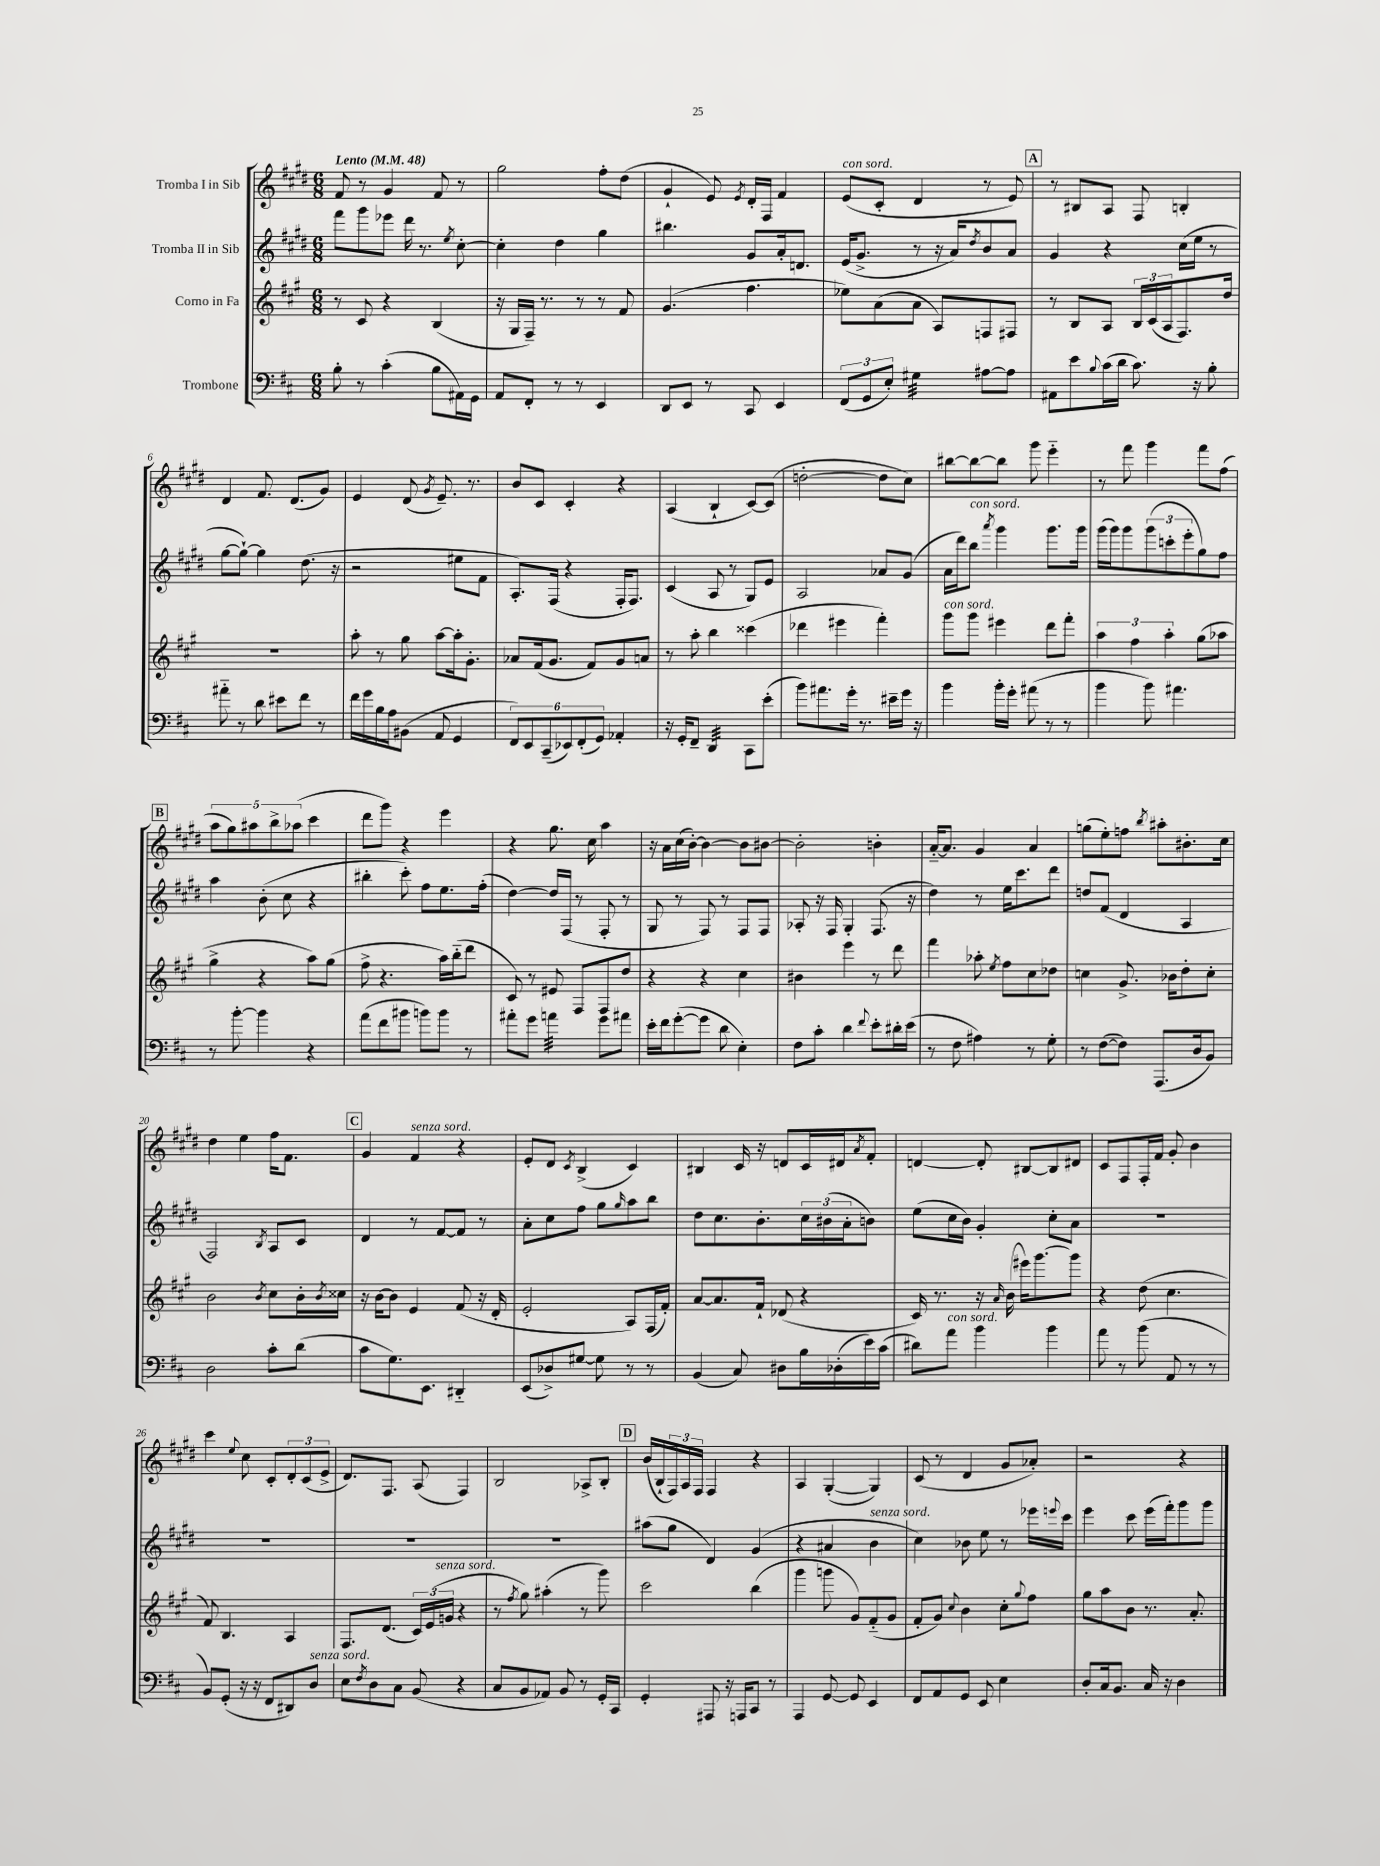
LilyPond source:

<<
\new StaffGroup <<
\new Staff = "s0" \with { instrumentName = "Tromba I in Sib" } {
    \clef treble \key e \major \numericTimeSignature \time 6/8 \tempo "Lento" 4 = 48
    fis'8 r8 gis'4 fis'8 r8 |
    gis''2 fis''8-. dis''8( |
    gis'4-! e'8) \acciaccatura { e'8 } dis'16-. fis16 fis'4 |
    e'8^\markup { \italic "con sord." }( cis'8-. dis'4 r8 e'8) |
    \mark \markup { \box "A" } r8 bis8 a8 fis8 b4-. |
    dis'4 fis'8. dis'8.( gis'8) |
    e'4 dis'8( \acciaccatura { gis'8 } e'8.--) r8. |
    b'8 cis'8 cis'4-. r4 |
    a4( b4-! cis'8~) cis'8( |
    d''2~-. d''8 cis''8) |
    bis''8~ bis''8~ bis''8 gis'''8 e'''4-_ |
    r8 fis'''8 gis'''4 fis'''8 fis''8( |
    \mark \markup { \box "B" } \tuplet 5/4 { a''8 gis''8) ais''8 b''8-> aes''8( } cis'''4 |
    dis'''8 gis'''8) r4 e'''4 |
    r4 gis''8. cis''16 a''4 |
    r16 a'16 cis''16( b'16~-.) b'4~ b'8 bis'8~ |
    bis'2-. b'4-. |
    a'16~-_ a'8. gis'4 a'4 |
    g''8( e''8-.) f''8 \acciaccatura { b''8 } ais''8-. bis'8.-. cis''16 |
    dis''4 e''4 fis''16 fis'8. |
    \mark \markup { \box "C" } gis'4 fis'4^\markup { \italic "senza sord." } r4 |
    e'8-. dis'8 \acciaccatura { cis'8 } b4->( cis'4) |
    bis4 cis'16 r16 d'8 cis'16 dis'16 \acciaccatura { a'8 } fis'8-. |
    d'4~ d'8-. bis8~ bis8 dis'8 |
    cis'8 fis8 fis16-. fis'16 gis'8-. b'4 |
    cis'''4 \appoggiatura { e''8 } cis''8 cis'8-. \tuplet 3/2 { dis'8-. cis'8( e'8-> } |
    dis'8.) fis8. a8( fis4) |
    b2 aes8-> b8-. |
    \mark \markup { \box "D" } b'16( b16-! \tuplet 3/2 { fis16) a16 fis16 } fis4 r4 |
    a4 gis4~-.( gis4) |
    cis'8( r8 dis'4 gis'8 aes'8-.) |
    r2 r4 \bar "|." |
}
\new Staff = "s1" \with { instrumentName = "Tromba II in Sib" } {
    \clef treble \key e \major \numericTimeSignature \time 6/8
    fis'''8 gis'''8 ees'''8 dis'''16 r8. \acciaccatura { e''8 } cis''8~-. |
    cis''4-. dis''4 gis''4 |
    bis''4. gis'8 a'16-. d'8. |
    e'16( gis'8.-> r8 r16 a'16) \acciaccatura { dis''8 } b'8 a'8 |
    \mark \markup { \box "A" } gis'4 r4 cis''16( e''16 r8 |
    gis''8~ gis''8~-!) gis''4 dis''8.( r16 |
    r2 eis''8 fis'8 |
    a8.-.) fis16( r4 fis16-. fis8.) |
    cis'4( a8 r8 gis8) e'8 |
    a2 aes'8 gis'8( |
    a'16 dis'''16) b''8^\markup { \italic "con sord." } \acciaccatura { a'''8 } gis'''4 gis'''8. gis'''16 |
    gis'''16( gis'''16) gis'''8 \tuplet 3/2 { gis'''8( c'''8-. e'''8-. } gis''8) fis''8 |
    \mark \markup { \box "B" } a''4 b'8-.( cis''8 r4 |
    bis''4-. cis'''8-.) fis''8 e''8. fis''16-.( |
    dis''4~) dis''16 fis16( r8 fis8-. r8 |
    gis8 r8 fis8) r8 fis8 fis8 |
    aes8-. r16 fis16 gis4-. fis8.( r16 |
    dis''4) r8 e''16 cis'''8. dis'''8 |
    d''8 fis'8( dis'4 a4 |
    fis2) \acciaccatura { b8 } a8 cis'8 |
    \mark \markup { \box "C" } dis'4 r8 fis'8~ fis'8 r8 |
    a'8-. cis''8 fis''8 gis''8 \grace { gis''16 } a''8 b''8 |
    dis''8 cis''8. b'8.-. \tuplet 3/2 { cis''16 bis'16( a'16-. } b'8) |
    e''8( cis''16 b'16) gis'4-. cis''8-. a'8 |
    R2. |
    R2. |
    R2. |
    R2. |
    \mark \markup { \box "D" } ais''8( gis''8 dis'4) gis'4( |
    r4 ais'4 b'4^\markup { \italic "senza sord." } |
    cis''4) bes'8 e''8 r8 ees'''16 \appoggiatura { e'''8 } cis'''16 |
    e'''4 cis'''8 e'''16( fis'''16-.) gis'''8 gis'''8 \bar "|." |
}
\new Staff = "s2" \with { instrumentName = "Corno in Fa" } {
    \clef treble \key a \major \numericTimeSignature \time 6/8
    r8 cis'8 r4 b4( |
    r16 gis16 fis16--) r8. r8 r8 fis'8 |
    gis'4.( fis''4. |
    ees''8) a'8( a'8 a8) f8 fis8 |
    \mark \markup { \box "A" } r8 b8 a8 \tuplet 3/2 { b16 cis'16( a16 } fis8.) d''16 |
    R2. |
    a''8-. r8 gis''8 a''8~ a''16-. gis'8.-. |
    aes'8 fis'16( gis'8. fis'8) gis'8 a'8 |
    r8 a''8-. b''4 cisis'''4( |
    des'''4 eis'''4 fis'''4-.) |
    gis'''8^\markup { \italic "con sord." } gis'''8 eis'''4 d'''8 fis'''8-. |
    \tuplet 3/2 { a''4 fis''4 a''4-. } gis''8( aes''8 |
    \mark \markup { \box "B" } gis''4-> r4 a''8) gis''8( |
    fis''8-> r4. a''16) b''16-_( d'''8 |
    cis'8) r8 eis'8 fis8 fis8 d''8 |
    r4 r4 cis''4 |
    bis'4 e'''4 r8 d'''8 |
    fis'''4 aes''8-. \acciaccatura { e''8 } fis''8 cis''8 des''8 |
    c''4 gis'8.-> bes'16 d''8-. c''8-. |
    b'2 \acciaccatura { b'8 } cis''8 b'16-. \acciaccatura { b'8 } cisis''16 |
    \mark \markup { \box "C" } r16 b'16~ b'8 e'4 fis'8( r16 d'16-. |
    e'2-. a8) fis16( fis'16-.) |
    a'8~ a'8. fis'16-! des'8( r4 |
    cis'16) r8. r16 \grace { a'16 } b'16( eis'''16) gis'''8.~ gis'''8 |
    r4 d''8( cis''4. |
    fis'8) b4. a4 |
    fis8. d'8.( \tuplet 3/2 { cis'16) e'16( g'16^\markup { \italic "senza sord." } } r4 |
    r8 \acciaccatura { fis''8 } gis''8) ais''4-.( r8 gis'''8) |
    \mark \markup { \box "D" } cis'''2 b''4( |
    gis'''4 g'''8 gis'8) fis'8-_( gis'8 |
    fis'8-. gis'8) \appoggiatura { cis''8 } b'4 cis''8-. \appoggiatura { gis''8 } fis''8 |
    gis''8 a''8 b'8 r8. a'8.-. \bar "|." |
}
\new Staff = "s3" \with { instrumentName = "Trombone" } {
    \clef bass \key d \major \numericTimeSignature \time 6/8
    b8-. r8 cis'4-.( b8 ais,16) g,16 |
    a,8 fis,8-. r8 r8 e,4 |
    d,8 e,8 r8 cis,8 e,4 |
    \tuplet 3/2 { fis,8( g,8 e8-.) } gis4:32 ais8~ ais8 |
    \mark \markup { \box "A" } ais,8 e'8 \appoggiatura { b8 } cis'16( d'16 cis'8.) r16 b8-. |
    ais'8-_ r8 d'8 eis'8 fis'8 r8 |
    fis'16 g'16 b16 a16 bis,8( a,8 g,4 |
    \tuplet 6/4 { fis,8) e,8 cis,8--( ees,8) fis,8-.( g,8) } aes,4-. |
    r16 g,16-. fis,8-- d,4:32 cis,8 e'8-.( |
    b'8) ais'8. g'16-. r8. eis'16-- g'16 r16 |
    b'4 b'16-. g'16-. ais'8( r8 r8 |
    b'4 b'8) ais'4. |
    \mark \markup { \box "B" } r8 b'8~-. b'4 r4 |
    a'8( fis'8 bis'8 b'8) b'8 r8 |
    ais'8-. g'8 a'4:32 g'8 ais'8 |
    e'16-. fis'16 g'8~-.( g'8 d'8 e4-.) |
    fis8 cis'8-. d'4 \appoggiatura { fis'8 } e'8-. dis'16-. e'16( |
    r8 fis8 ais4) r8 g8-. |
    r8 fis8~( fis8) a,,8.( d16 b,8) |
    d2 cis'8-. d'8( |
    \mark \markup { \box "C" } cis'8 g8.) e,8. dis,4-_ |
    e,8( des8->) gis8~ gis8 r8 r8 |
    b,4( cis8) dis8 b16 des16-.( e'16) cis'16( |
    dis'8) a'8^\markup { \italic "con sord." } b'4 b'4 |
    a'8 r8 b'8( a,8 r8 r8 |
    b,8) g,8-.( r16 r16 fis,8 dis,8) d8^\markup { \italic "senza sord." } |
    e8 \acciaccatura { fis8 } d8 cis8 b,8( r4 |
    cis8 b,8 aes,8) b,8 r8 g,16-. cis,16 |
    \mark \markup { \box "D" } g,4-. ais,,8 r16 a,,16 cis,8 r8 |
    a,,4 g,8~ g,8 e,4 |
    fis,8 a,8 g,8 e,8 e4 |
    d8-. cis16 b,8. cis16 r16 d4 \bar "|." |
}
>>
>>
